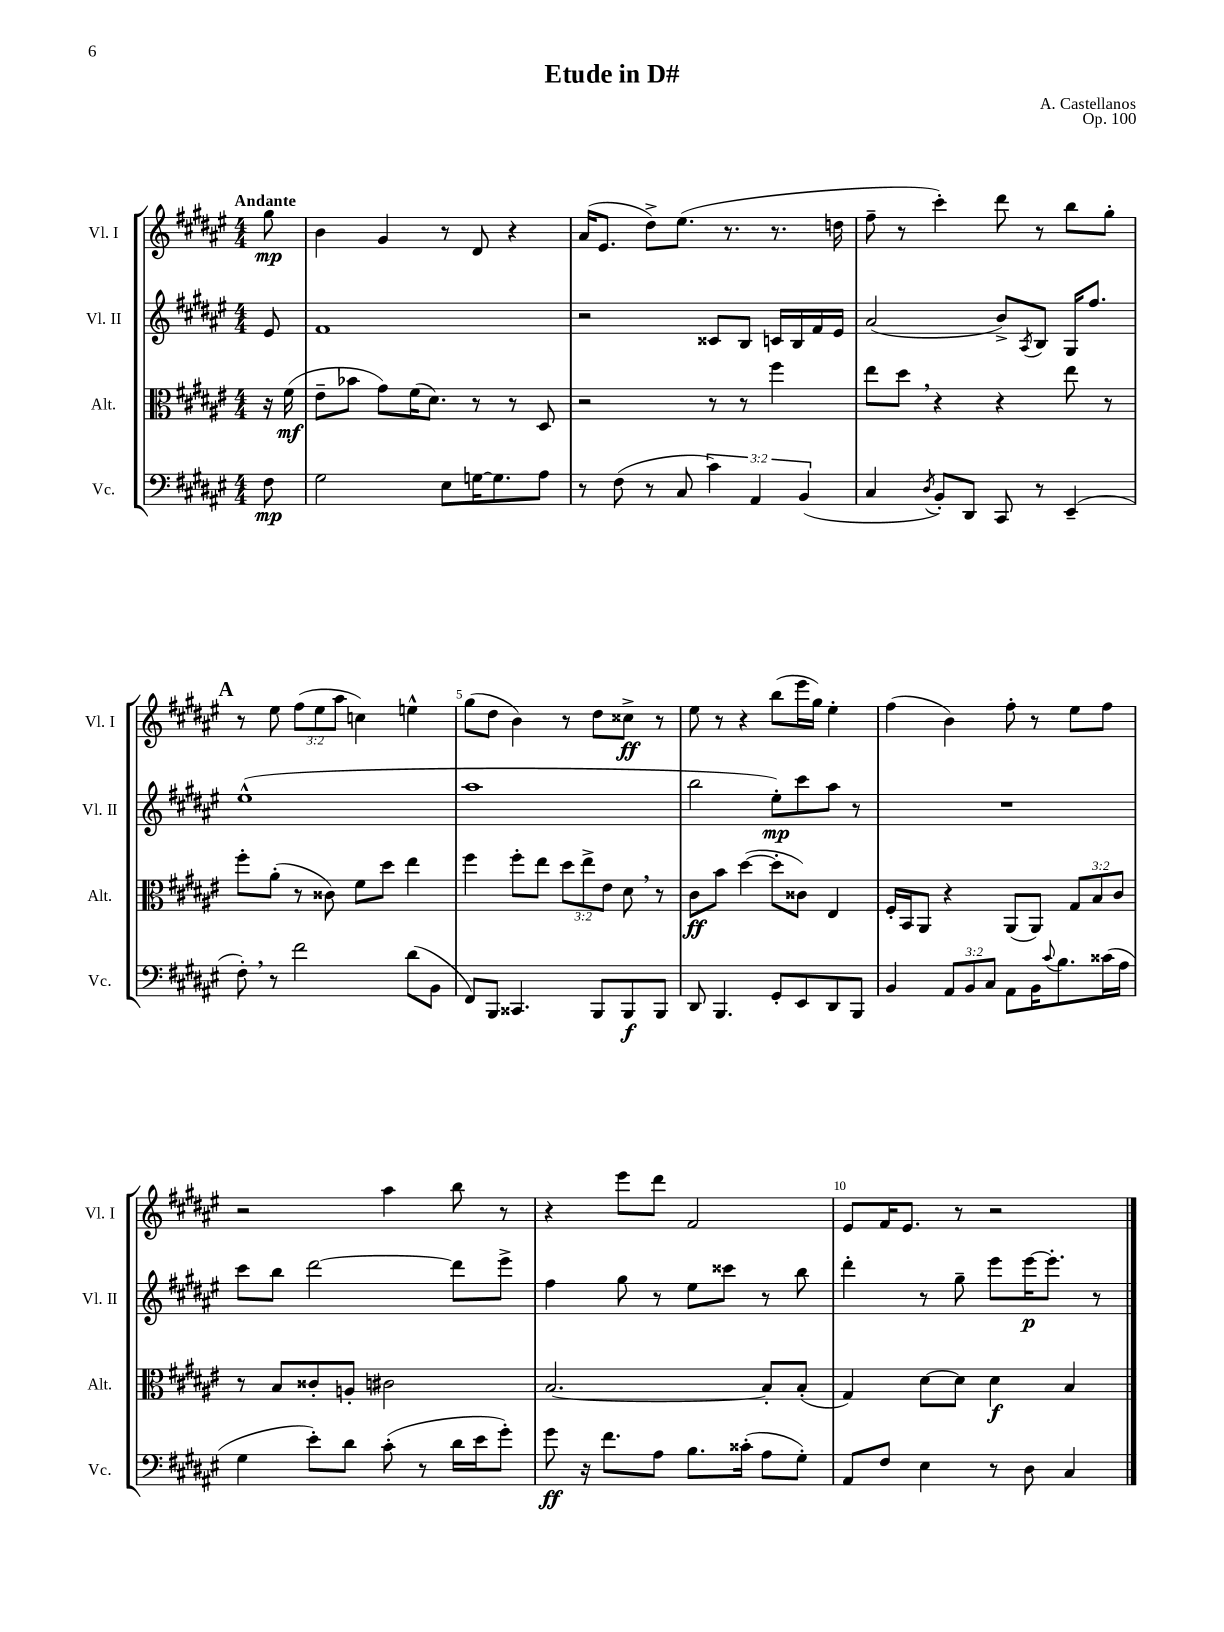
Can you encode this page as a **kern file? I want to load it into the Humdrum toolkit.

**kern	**kern	**kern	**kern
*staff4	*staff3	*staff2	*staff1
*clefF4	*clefC3	*clefG2	*clefG2
*k[f#c#g#d#a#e#]	*k[f#c#g#d#a#e#]	*k[f#c#g#d#a#e#]	*k[f#c#g#d#a#e#]
*M4/4	*M4/4	*M4/4	*M4/4
8F#	16r	8e#	8gg#
.	(16f#	.	.
=	=	=	=
2G#	8e#~	1f#	4b
.	8b-	.	.
.	8g#)	.	4g#
.	(16f#	.	.
.	8.d#)	.	.
8E#	.	.	8r
[16G	8r	.	8d#
8.G]	.	.	.
.	8r	.	4r
8A#	8D#	.	.
=	=	=	=
8r	2r	2r	(16a#
.	.	.	8.e#
(8F#	.	.	.
8r	.	.	8dd#^)
8C#	.	.	(8.ee#
6c#)	8r	8c##	.
.	.	.	8.r
.	8r	8B	.
6AA#	.	.	.
.	4ff#	16c	8.r
.	.	16B	.
(6BB	.	.	.
.	.	16f#	.
.	.	16e#	16dd
=	=	=	=
4C#	8ee#	(2a#	8ff#~
.	8dd#	.	8r
8qD#	.	.	.
8BB')	4r	.	4ccc#')
8DD#	.	.	.
8CC#	4r	8b^)	8ddd#
.	.	8qA#	.
8r	.	8B	8r
(4EE#~	8ee#	16G#	8bb
.	.	8.ff#	.
.	8r	.	8gg#'
=	=	=	=
8F#')	8ff#'	(1ee#^^	8r
8r	(8a#'	.	8ee#
2f#	8r	.	(12ff#
.	.	.	12ee#
.	8c##)	.	.
.	.	.	12aa#
.	8f#	.	4cc)
.	8dd#	.	.
(8d#	4ee#	.	4ee^^
8BB	.	.	.
=	=	=	=
8FF#)	4ff#	1aa#	(8gg#
8BBB	.	.	8dd#
4.CC##	8ff#'	.	4b)
.	8ee#	.	.
.	12dd#	.	8r
.	12ee#^	.	.
8BBB	.	.	8dd#
.	12e#	.	.
8BBB	8d#	.	8cc##^
8BBB	8r	.	8r
=	=	=	=
8DD#	8c#	2bb	8ee#
4.BBB	8b	.	8r
.	([4dd#	.	4r
8GG#'	8dd#']	8ee#')	(8bb
8EE#	8c##)	8ccc#	16eee#
.	.	.	16gg#)
8DD#	4E#	8aa#	4ee#'
8BBB	.	8r	.
=	=	=	=
4BB	16F#'	1r	(4ff#
.	16BB	.	.
.	8AA#	.	.
12AA#	4r	.	4b)
12BB	.	.	.
12C#	.	.	.
8AA#	(8AA#	.	8ff#'
16BB	8AA#)	.	8r
8qqc#	.	.	.
8.B	.	.	.
.	12G#	.	8ee#
.	12B	.	.
(16c##	.	.	8ff#
.	12c#	.	.
16A#	.	.	.
=	=	=	=
4G#	8r	8ccc#	2r
.	8B	8bb	.
8e#')	8c##'	[2ddd#	.
8d#	8A'	.	.
(8c#'	2c#	.	4aa#
8r	.	.	.
16d#	.	8ddd#]	8bb
16e#	.	.	.
8g#')	.	8eee#^	8r
=	=	=	=
8g#	[2.B	4ff#	4r
16r	.	.	.
8.f#	.	.	.
.	.	8gg#	8eee#
8A#	.	8r	8ddd#
8.B	.	8ee#	2f#
.	.	8ccc##	.
(16c##'	.	.	.
8A#	8B']	8r	.
8G#')	(8B'	8bb	.
=	=	=	=
8AA#	4G#)	4ddd#'	8e#
8F#	.	.	16f#
.	.	.	8.e#
4E#	[8d#	8r	.
.	8d#]	8gg#~	8r
8r	4d#	8eee#	2r
8D#	.	[16eee#	.
.	.	8.eee#']	.
4C#	4B	.	.
.	.	8r	.
==	==	==	==
*-	*-	*-	*-
